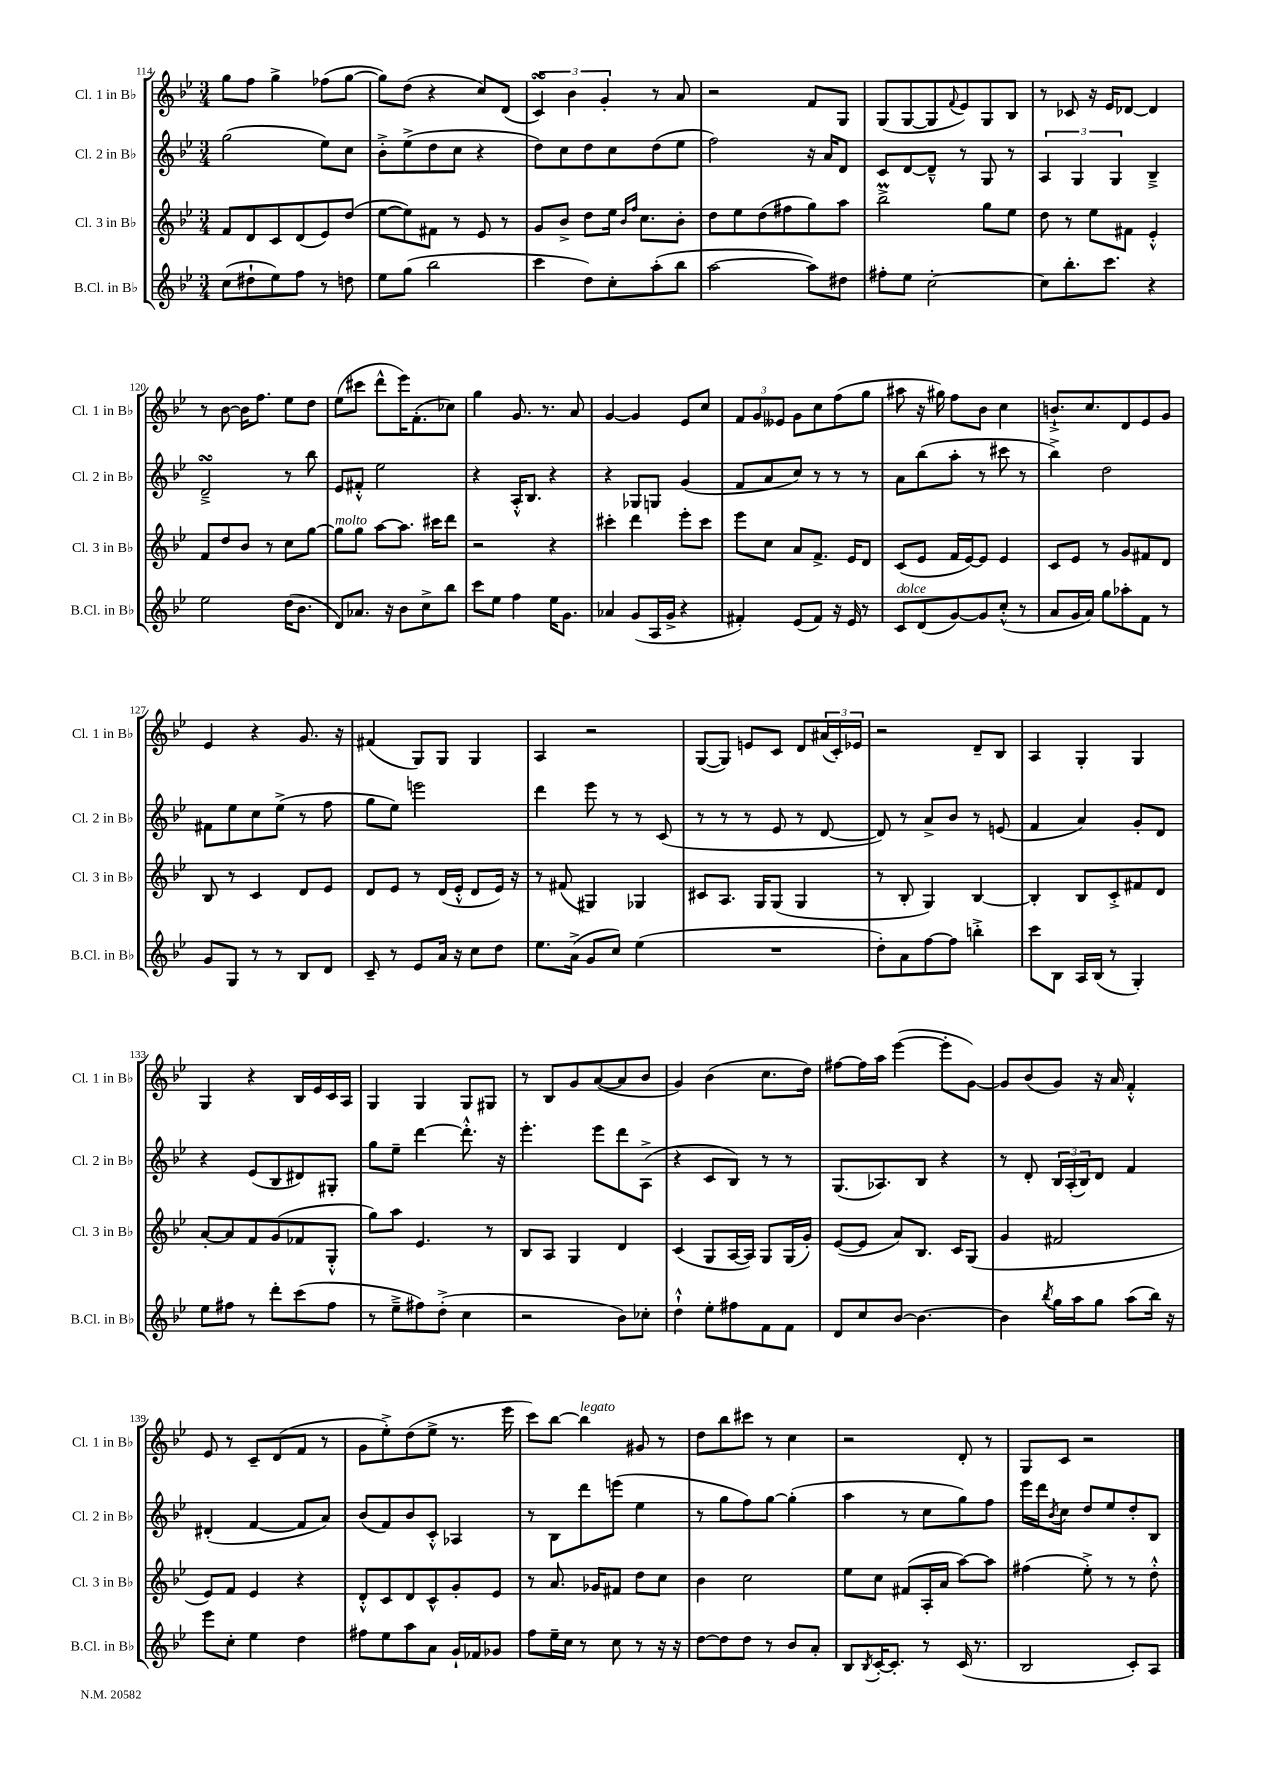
<<
\new StaffGroup <<
\new Staff = "s0" \with { instrumentName = "Cl. 1 in Bb" shortInstrumentName = "Cl. 1 in Bb" } {
    \clef treble \key bes \major \numericTimeSignature \time 3/4
    g''8 f''8 g''4-> fes''8( g''8~ |
    g''8) d''8( r4 c''8) d'8( |
    \tuplet 3/2 { c'4\turn) bes'4 g'4-. } r8 a'8 |
    r2 f'8 g8 |
    g8( g8~ g8 \appoggiatura { f'8 } ees'8) g8 bes8 |
    r8 ces'8 r16 ees'16 des'8~ des'4 |
    r8 bes'8~ bes'16 f''8. ees''8 d''8 |
    ees''8( cis'''8 d'''8-^ ees'''16) f'8.-.( ces''8) |
    g''4 g'8. r8. a'8 |
    g'4~ g'4 ees'8 c''8 |
    \tuplet 3/2 { f'8 g'8 eeses'8 } g'8 c''8 f''8( g''8 |
    ais''8 r16 gis''16) f''8 bes'8 c''4 |
    b'8.-!-> c''8. d'8 ees'8 g'8 |
    ees'4 r4 g'8. r16 |
    fis'4( g8) g8 g4 |
    a4 r2 |
    g8~( g8) e'8 c'8 d'8 \tuplet 3/2 { ais'16( c'16-.) ees'16 } |
    r2 d'8-- bes8 |
    a4 g4-. g4 |
    g4 r4 bes16 ees'16 c'16 a16 |
    g4 g4 g8 gis8 |
    r8 bes8 g'8 a'8~( a'8 bes'8 |
    g'4) bes'4( c''8. d''16) |
    fis''8~ fis''16 a''16 ees'''4~( ees'''8-. g'8~) |
    g'8 bes'8( g'8) r16 a'16 f'4-.-^ |
    ees'8 r8 c'8-- d'8( f'8 r8 |
    g'8 ees''8-.->) d''8( ees''8-> r8. ees'''16 |
    c'''8) bes''8~ bes''4^\markup { \italic "legato" } gis'8 r8 |
    d''8 bes''8 cis'''8 r8 c''4 |
    r2 d'8-. r8 |
    g8 c'8 r2 \bar "|." |
}
\new Staff = "s1" \with { instrumentName = "Cl. 2 in Bb" shortInstrumentName = "Cl. 2 in Bb" } {
    \clef treble \key bes \major \numericTimeSignature \time 3/4
    g''2( ees''8) c''8 |
    bes'8-.-> ees''8->( d''8 c''8 r4 |
    d''8) c''8 d''8 c''8 d''8( ees''8 |
    f''2) r16 a'16 d'8 |
    c'8 d'8~ d'8---^ r8 g8 r8 |
    \tuplet 3/2 { a4 g4 g4 } bes4---> |
    d'2--->\turn r8 bes''8 |
    ees'8 fis'8-.-^ ees''2 |
    r4 a16-.-^ bes8. r4 |
    r4 ges8 g8 g'4( |
    f'8 a'8 c''8) r8 r8 r8 |
    a'8 bes''8( a''8-. r8 cis'''8 r8 |
    bes''4->) d''2 |
    fis'8 ees''8 c''8 ees''8->( r8 f''8 |
    g''8 ees''8) e'''2 |
    d'''4 ees'''8 r8 r8 c'8( |
    r8 r8 r8 ees'8 r8 d'8~ |
    d'8) r8 a'8-> bes'8 r8 e'8( |
    f'4 a'4) g'8-. d'8 |
    r4 ees'8( bes8 dis'8) gis8-. |
    g''8 ees''8-- d'''4~ d'''8.-.-^ r16 |
    ees'''4.-. ees'''8 d'''8 a8->( |
    r4 c'8 bes8) r8 r8 |
    g8.( aes8.) bes8 r4 |
    r8 d'8-. \tuplet 3/2 { bes16 a16-.( bes16) } d'8 f'4 |
    dis'4-.( f'4~ f'8 a'8) |
    bes'8( f'8) bes'8 c'8-.-^ aes4 |
    r8 bes8 d'''8 e'''8( ees''4 |
    r8 g''8 f''8) g''8~ g''4-.( |
    a''4 r8 c''8 g''8) f''8 |
    ees'''16 d'''16 \acciaccatura { bes'8 } c''8 d''8 ees''8 d''8-. bes8 \bar "|." |
}
\new Staff = "s2" \with { instrumentName = "Cl. 3 in Bb" shortInstrumentName = "Cl. 3 in Bb" } {
    \clef treble \key bes \major \numericTimeSignature \time 3/4
    f'8 d'8 c'8 d'8( ees'8) d''8( |
    ees''8~ ees''8) fis'8 r8 ees'8 r8 |
    g'8 bes'8-> d''8 ees''16 \grace { bes'16 f''16 } c''8. bes'8-. |
    d''8 ees''8 d''8( fis''8 g''8) a''8 |
    bes''2->\prall g''8 ees''8 |
    d''8 r8 ees''8 fis'8 ees'4-.-^ |
    f'8 d''8 bes'8 r8 c''8 g''8~ |
    g''8^\markup { \italic "molto" } g''8 a''8~ a''8. cis'''16 d'''8 |
    r2 r4 |
    cis'''4-. d'''4 ees'''8-. cis'''8 |
    ees'''8 c''8 a'8 f'8.-> ees'16 d'8 |
    c'8( ees'8 f'16 ees'16~) ees'8 ees'4 |
    c'8 ees'8 r8 g'8 fis'8 d'8 |
    bes8 r8 c'4 d'8 ees'8 |
    d'8 ees'8 r8 d'16( ees'16-.-^ d'8 ees'16) r16 |
    r8 fis'8( gis4) ges4 |
    cis'8 a8. g16 g8( g4 |
    r8 bes8-. g4) bes4~ |
    bes4-. bes8 c'8-.-> fis'8 d'8 |
    a'8~-. a'8 f'8 g'8( fes'8 g8-.-^ |
    g''8) a''8 ees'4. r8 |
    bes8 a8 g4 d'4 |
    c'4( g8 a16~ a16) g8 g16( g'16-.) |
    ees'8~( ees'8 a'8) bes8. c'16 g8( |
    g'4 fis'2 |
    ees'8) f'8 ees'4 r4 |
    d'8-.-^ c'8 d'8 c'8-^ g'8-. ees'8 |
    r8 a'8. ges'16 fis'8 d''8 c''8 |
    bes'4 c''2 |
    ees''8 c''8 fis'8( a16-. a'16 a''8~) a''8 |
    fis''4( ees''8-.->) r8 r8 d''8-.-^ \bar "|." |
}
\new Staff = "s3" \with { instrumentName = "B.Cl. in Bb" shortInstrumentName = "B.Cl. in Bb" } {
    \clef treble \key bes \major \numericTimeSignature \time 3/4
    c''8( dis''8-! ees''8) f''8 r8 d''8 |
    ees''8 g''8( bes''2 |
    c'''4 d''8) c''8-. a''8-.( bes''8 |
    a''2~ a''8) dis''8 |
    fis''8-. ees''8 c''2~-. |
    c''8 bes''8.-. c'''8. r4 |
    ees''2 d''16( bes'8. |
    d'8) aes'8. r16 bes'8 c''8-> bes''8 |
    c'''8 ees''8 f''4 ees''16 g'8. |
    aes'4 g'8( a16 g'16-> r4 |
    fis'4-.) ees'8( fis'8) r16 ees'16 r8 |
    c'8^\markup { \italic "dolce" } d'8( g'8~) g'8 c''8-.-^( r8 |
    a'8 g'16 a'16) g''8 aes''8-. f'8 r8 |
    g'8 g8 r8 r8 bes8 d'8 |
    c'8-- r8 ees'8 a'16 r16 c''8 d''8 |
    ees''8. a'16->( g'8 c''8) ees''4( |
    R2. |
    d''8-.) a'8 f''8~ f''8 b''4-.-> |
    c'''8 bes8 a16 bes16( r8 g4-.) |
    ees''8 fis''8 r8 d'''8-. c'''8( fis''8 |
    r8 ees''8---> fis''8) d''8-.->( c''4 |
    r2 bes'8) ces''8-. |
    d''4-!-^ ees''8-. fis''8 f'8 f'8 |
    d'8 c''8 bes'8~ bes'4.~ |
    bes'4 \acciaccatura { bes''8 } g''16 a''16 g''8 a''8( bes''16) r16 |
    ees'''8 c''8-. ees''4 d''4 |
    fis''8 ees''8 a''8 a'8 g'16-! fes'16 ges'8 |
    f''8 ees''16-- c''16 r8 c''8 r8 r16 r16 |
    d''8~ d''8 d''8 r8 bes'8 a'8-. |
    bes8 \acciaccatura { bes8 } c'16~-. c'8.-. r8 c'16( r8. |
    bes2 c'8-.) a8 \bar "|." |
}
>>
>>
\layout { \context { \Score currentBarNumber = #114 } }
